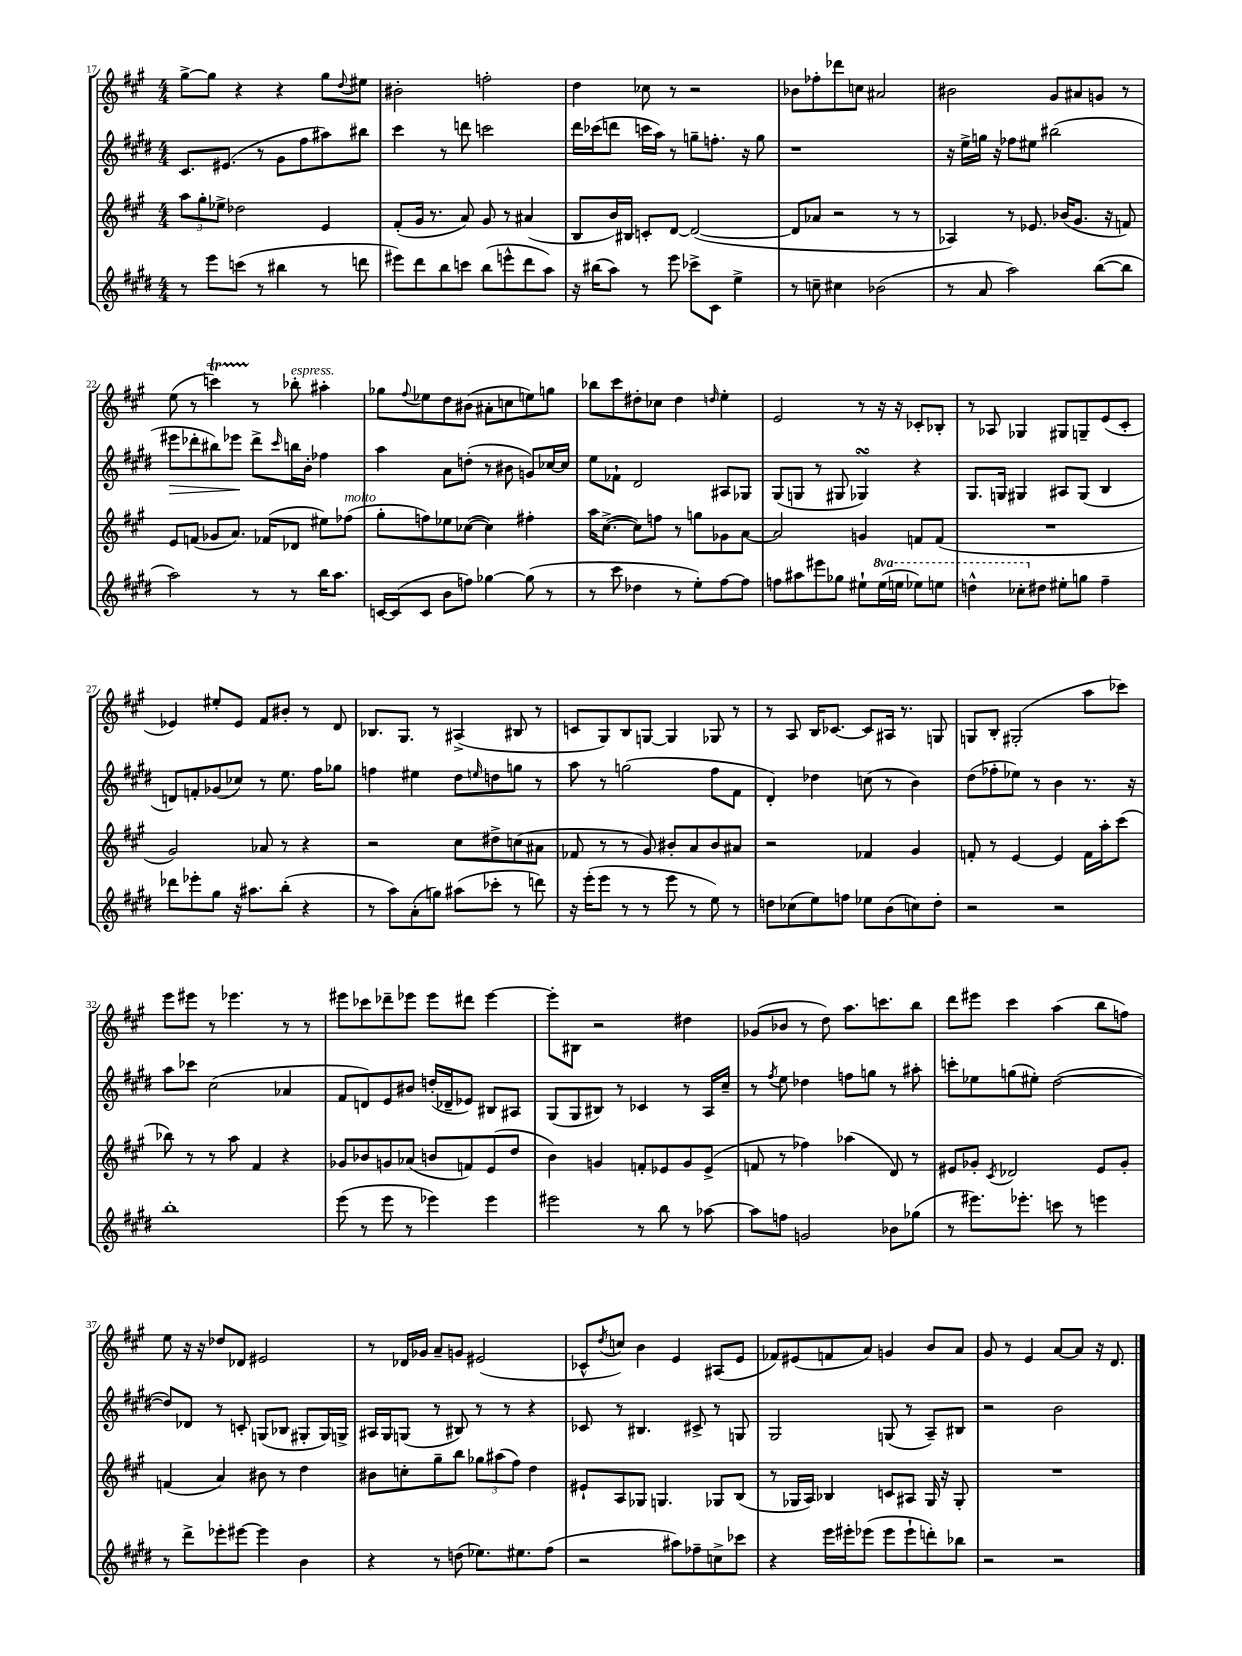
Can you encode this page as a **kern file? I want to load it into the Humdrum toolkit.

**kern	**kern	**kern	**kern
*staff4	*staff3	*staff2	*staff1
*clefG2	*clefG2	*clefG2	*clefG2
*k[f#c#g#d#]	*k[f#c#g#]	*k[f#c#g#d#]	*k[f#c#g#]
*M4/4	*M4/4	*M4/4	*M4/4
8r	12aa\L	8.c#/L	[8gg#^\L
.	12gg#'\	.	.
8eee\L	.	.	8gg#\]J
.	12ee-^\J	.	.
.	.	(8.e#/J	.
(8ccc\J	2dd-\	.	4r
8r	.	8r	.
4bb#\	.	8g#\L	4r
.	.	8ff#\	.
8r	4e/	8aa#\)	8gg#\L
.	.	.	8qqdd/
8ddd\	.	8bb#\J	8ee#\J
=	=	=	=
8eee#\L)	(8f#'/L	4ccc#\	2b#'\
8ddd#\	16g#/Jk	.	.
.	8.r	.	.
8bb\	.	8r	.
8ccc\J	8a/)	8ddd\	.
(8bb\L	8g#/	2ccc\	2ff'\
8eee^^\	8r	.	.
8ddd#\	(4a#/	.	.
8aa\J)	.	.	.
=	=	=	=
16r	8B/L	16ddd#\LL	4dd\
(16bb#\LK	.	(16ccc-\J	.
8aa\J)	16b/L)	8ddd\J	.
.	16B#/JJ	.	.
8r	8c'/L	16ccc\LL	8cc-\
.	.	16aa\JJ)	.
8eee\	[8d/J	8r	8r
8ccc-^\L	(2d/_	8gg~\L	2r
8c#\J	.	8.ff'\J	.
4ee^\	.	.	.
.	.	16r	.
.	.	8gg\	.
=	=	=	=
8r	8d/]L	1r	8b-\L
8cc~\	8a-/J	.	8ff-'\
4cc#\	2r	.	8ddd-\
.	.	.	8cc\J
(2b-\	.	.	2a#/
.	8r	.	.
.	8r	.	.
=	=	=	=
8r	4A-/)	16r	2b#\
.	.	16ee^\LL	.
8a/	.	16gg\JJ	.
.	.	16r	.
2aa\)	8r	8ff-\L	.
.	8.e-/	8ee#\J	.
.	.	(2bb#\	8g#/L
.	(16b-/LK	.	.
.	8.g#/J	.	8a#/
([8bb\L	.	.	8g/J
.	16r	.	.
8bb\]J	8f/)	.	8r
=	=	=	=
2aa\)	8e/L	8eee#\L	(8ee\
.	(8f/J	8ddd-'\	8r
.	8g-/L	8bb#\)	4ccc\)
.	8.a/J)	8eee-\J	.
8r	.	8ddd-^\L	8r
.	(16f-/LK	.	.
.	.	16qqccc#/	.
8r	8d-/J	16bb\L	8bb-'\
.	.	16b'\JJ	.
16bb\LK	8ee#\L)	4ff-\	4aa#'\
8.aa\J	.	.	.
.	(8ff-\J	.	.
=	=	=	=
[16c/LL	8gg#'\L	4aa\	8gg-\L
(16c/]J	.	.	.
.	.	.	8qqff#/
8c/J	8ff\)	.	8ee-\
8b\L	8ee-\	8a\L	8dd\
8ff\J)	([8cc-\J	(8dd'\J	(8b#\J
[4gg-\	4cc-\])	8r	8a#'\L
.	.	8b#\	8cc\
(8gg-\]	4ff#'\	8g/L)	8ee\)
8r	.	[16cc-/L	8gg\J
.	.	16cc-/]JJ	.
=	=	=	=
8r	16aa\LK	8ee\L	8bb-\L
.	([8.cc#^\J	.	.
8ccc#\	.	8f-`\J	8ccc#\
4dd-\	8cc#\]L)	2d#/	8dd#'\
.	8ff\J	.	8cc-\J
8r	8r	.	4dd#\
8ee'\L)	8gg\L	.	.
.	.	.	16qqdd/
[8ff#\	8g-\	8A#/L	4ee'\
8ff#\]J	[8a\J	8G-/J	.
=	=	=	=
8ff\L	2a/]	(8G#/L	2e/
8aa#\	.	8G/J	.
8eee#\	.	8r	.
8gg-\J	.	8G#/	.
8ee#`\L	4g/	4G-/)	8r
(16eee#\L	.	.	16r
16eee\JJ	.	.	16r
8eee-\L)	8f/L	4r	8c-'/L
8eee\J	(8f/J	.	8B-'/J
=	=	=	=
4ddd^^\	1r	8.G#/L	8r
.	.	.	8A-/
.	.	16G/Jk	.
8ccc-'\L	.	4G#/	4G-/
8dd#\J	.	.	.
8ee#'\L	.	8A#/L	8G#/L
8gg\J	.	(8G#/J	8G~/
4ff#~\	.	4B/	(8e/
.	.	.	8c#'/J
=	=	=	=
8ddd-\L	2g#/)	8d/L)	4e-/)
8eee-'\	.	8f'/	.
8gg#\J	.	(8g-/	8ee#'/L
16r	.	8cc-/J)	8e-/J
8.aa#\L	.	.	.
.	8a-/	8r	8f#/L
(8bb'\J	8r	8.ee\	8b#'/J
4r	4r	.	8r
.	.	16ff#\LK	.
.	.	8gg-\J	8d/
=	=	=	=
8r	2r	4ff\	8.B-/L
8aa\L)	.	.	.
.	.	.	8.G#/J
(8a'\	.	4ee#\	.
8gg\J)	.	.	8r
(8aa#\L	8cc#\L	8dd#\L	(4A#^/
.	.	16qqee/	.
8ccc-'\J	8dd#^\	8dd\	.
8r	(8cc\	8gg\J	8B#/
8ddd\)	8a#\J	8r	8r
=	=	=	=
16r	8f-/	8aa\	8c/L
(16eee'\LK	.	.	.
8eee\J	8r	8r	8G#/)
8r	8r	(2gg\	8B/
8r	8g#/)	.	[8G/J
8eee\	8b#'/L	.	4G/]
8r	8a/	.	.
8ee\)	8b#/	8ff#\L	8G-/
8r	8a#/J	8f#\J	8r
=	=	=	=
8dd\L	2r	4d#'/)	8r
(8cc-\	.	.	8A/
8ee\)	.	4dd-\	16B/LK
.	.	.	[8.c-/J
8ff\J	.	.	.
8ee-\L	4f-/	(8cc\	8c-/]L
(8b\	.	8r	16A#/Jk
.	.	.	8.r
8cc\)	4g#/	4b\)	.
8dd'\J	.	.	8G/
=	=	=	=
2r	8f'/	(8dd#\L	8G/L
.	8r	8ff-'\	8B'/J
.	[4e/	8ee-\J)	(2G#'/
.	.	8r	.
2r	4e/]	4b\	.
.	16f\LL	8.r	8aa\L
.	16aa'\J	.	.
.	(8ccc#\J	.	8ccc-\J)
.	.	16r	.
=	=	=	=
1bb'	8bb-\)	8aa\L	8eee\L
.	8r	8ccc-\J	8eee#\J
.	8r	(2cc#\	8r
.	8aa\	.	4.eee-\
.	4f#/	.	.
.	4r	4a-/	8r
.	.	.	8r
=	=	=	=
(8eee\	8g-/L	8f#/L	8eee#\L
8r	8b-/	8d/)	8ccc-\
8eee\	8g/	8e/	8ddd-~\
8r	(8a-/J	8b#/J	8eee-\J
4eee-\)	8b/L	(16dd'/LL	8eee-\L
.	.	16d-~/J	.
.	8f/)	8e-/J)	8ddd#\J
4eee-\	(8e/	8B#/L	[4eee-\
.	8dd/J	8A#/J	.
=	=	=	=
2eee#\	4b\)	(8G#/L	8eee-'\]L
.	.	8G#/	8B#\J
.	4g/	8B#/J)	2r
.	.	8r	.
8r	8f'/L	4c-/	.
8bb\	8e-/	.	.
8r	8g/	8r	4dd#\
[8aa-\	(8e-^/J	16A/LL	.
.	.	16cc#~/JJ	.
=	=	=	=
8aa-\]L	8f/	8r	(8g-/L
.	.	8qff#/	.
8ff\J	8r	8ee\	8b-/J
2g/	4ff-\)	4dd-\	8r
.	.	.	8dd\)
.	(4aa-\	8ff\L	8.aa\L
.	.	8gg\J	.
.	.	.	8.ccc\
8b-\L	8d/)	8r	.
(8gg-\J	8r	8aa#'\	8bb\J
=	=	=	=
8r	8e#/L	8ccc'\L	8ddd\L
8.eee#\L)	8g-'/J	8ee-\	8eee#\J
.	8qc#/	.	.
.	2d-/	(8gg\	4ccc#\
8.eee-'\J	.	.	.
.	.	8ee#'\J)	.
8ccc\	.	([2dd#\	(4aa\
8r	.	.	.
4eee\	8e#/L	.	8bb\L
.	8g-'/J	.	8ff\J)
=	=	=	=
8r	(4f/	8dd#/]L)	8ee\
8ddd#^\L	.	8d-/J	16r
.	.	.	16r
8eee-'\	4a/)	8r	8dd-/L
[8eee#\J	.	8c'/	8d-/J
4eee#\]	8b#\	(8G/L	2e#/
.	8r	8B-/J	.
4b\	4dd\	8G#'/L	.
.	.	16G#/L)	.
.	.	16G^/JJ	.
=	=	=	=
4r	8b#\L	16A#/LL	8r
.	.	16G#/J	.
.	8cc'\	(8G/J	16d-/LL
.	.	.	16g-/JJ
8r	8gg#~\	8r	8a~/L
(8dd\	8bb\J	8B#/)	8g/J
8.ee-\L)	12gg-\L	8r	(2e#/
.	(12aa#\	.	.
.	.	8r	.
.	12ff#\J)	.	.
8.ee#\	.	.	.
.	4dd\	4r	.
(8ff#\J	.	.	.
=	=	=	=
2r	8e#`/L	8c-/	8c-^^/L
.	.	.	8qdd/
.	8A/	8r	8cc/J)
.	8G-/J	4.B#/	4b\
.	4.G/	.	.
8aa#\L)	.	.	4e/
8ff-~\	.	8c#^/	.
8cc^\	8G-/L	8r	(8A#/L
8ccc-\J	(8B/J	8G/	8e/J
=	=	=	=
4r	8r	2G#/	8f-/L)
.	16G-/LL	.	(8e#/
.	16A/JJ)	.	.
16eee\LL	4B-/	.	8f/
16eee#'\J	.	.	.
(8eee-\J	.	.	8a/J)
8eee-\L	8c/L	(8G/	4g/
8eee-`\	8A#/J	8r	.
8ddd'\)	16G-/	8A~/L)	8b/L
.	16r	.	.
8bb-\J	8G-'/	8B#/J	8a/J
=	=	=	=
2r	1r	2r	8g#/
.	.	.	8r
.	.	.	4e/
2r	.	2b\	[8a/L
.	.	.	8a/]J
.	.	.	16r
.	.	.	8.d/
==	==	==	==
*-	*-	*-	*-
